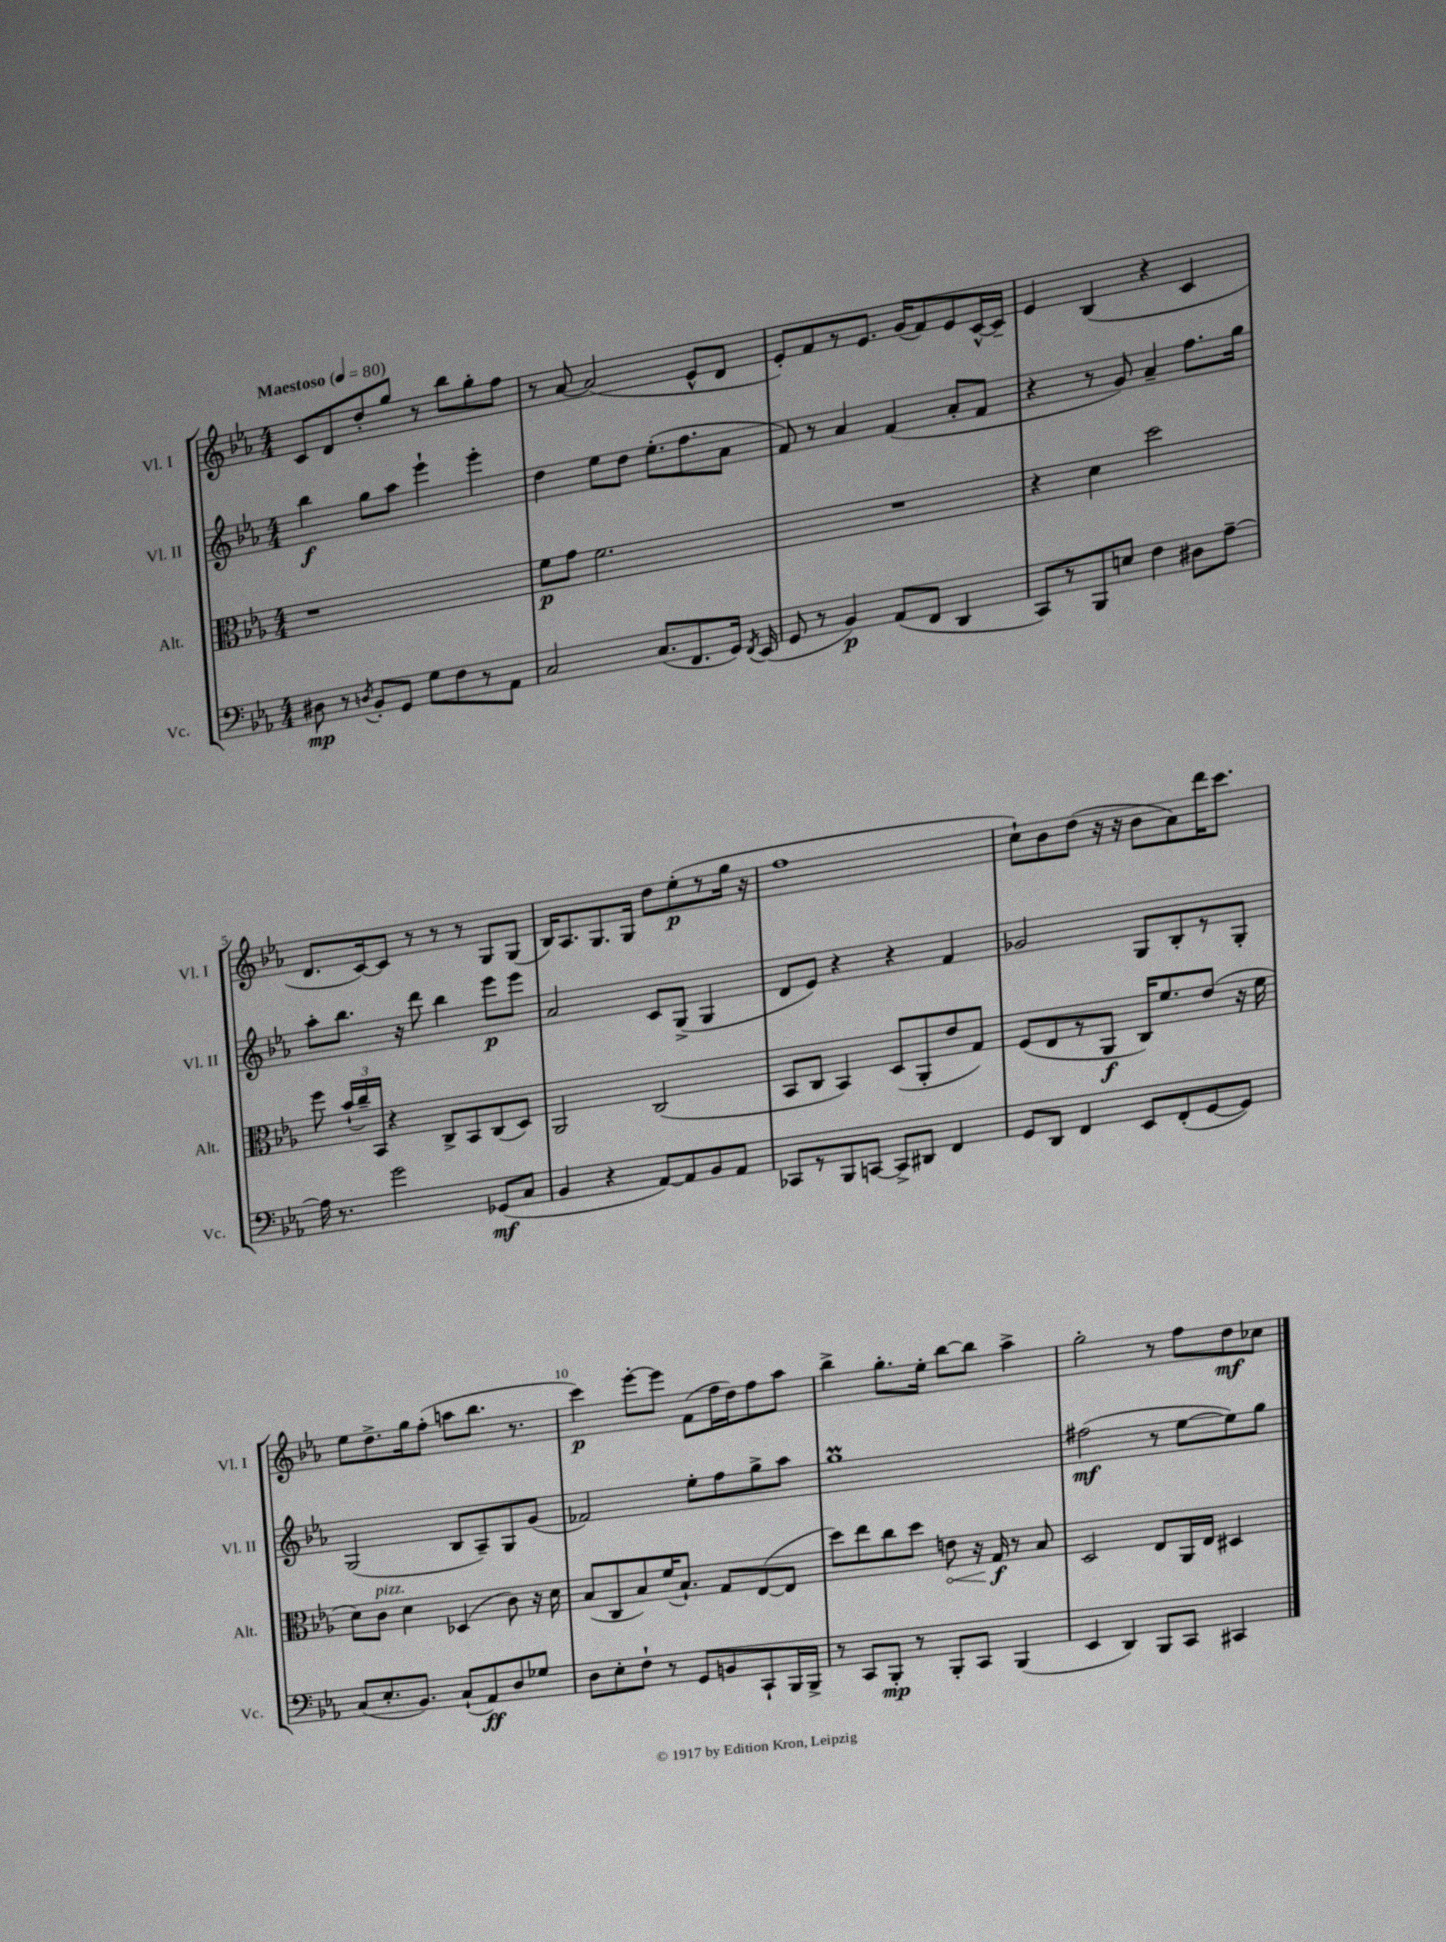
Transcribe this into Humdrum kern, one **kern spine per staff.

**kern	**kern	**kern	**kern
*staff4	*staff3	*staff2	*staff1
*clefF4	*clefC3	*clefG2	*clefG2
*k[b-e-a-]	*k[b-e-a-]	*k[b-e-a-]	*k[b-e-a-]
*M4/4	*M4/4	*M4/4	*M4/4
*MM80	*MM80	*MM80	*MM80
8D#	1r	4bb-	8c
8r	.	.	8d
8qD	.	.	.
8BB-'	.	8gg	8dd'
8GG	.	8aa-	8gg
8G	.	4eee-`	8r
8F	.	.	8bb-
8r	.	4eee-'	8gg'
8AA-	.	.	8ff
=	=	=	=
2C	8f	4dd	8r
.	8g	.	[8a-
.	2.f	8ee-	(2a-]
.	.	8dd	.
(8.C	.	(8.ee-'	.
8.FF	.	8.ff	.
.	.	.	8e-^^
16GG)	.	8a-	8d
8qFF	.	.	.
(16EE-	.	.	.
=	=	=	=
8GG	1r	8f)	8e-')
8r	.	8r	8f
4BB-)	.	4a-	8r
.	.	.	8.e-
(8AA-	.	(4f	.
.	.	.	(16g
8FF	.	.	8f)
4DD	.	8a-'	8e-
.	.	8f	[16c^^
.	.	.	16c~]
=	=	=	=
8CC)	4r	4r	4e-
8r	.	.	.
8BBB-	4d	8r	(4B-
8E	.	8g)	.
4F	2dd	4a-~	4r
8D#	.	8.ff	4c
[8A-~	.	.	.
.	.	16gg	.
=	=	=	=
16A-]	8ff	8aa-'	8.d
8.r	.	.	.
.	(24b-`	8.bb-	.
.	24cc~)	.	.
.	.	.	[16c)
.	24BB-	.	.
2g	4r	.	8c]
.	.	16r	.
.	.	8ddd	8r
.	8C^	4bb-	8r
.	8BB-	.	8r
(8GG-	(8C	8eee-	8G
8C	8D)	8eee-	(8G
=	=	=	=
4BB-	2AA-	2a-	16B-)
.	.	.	8.A-
4r	.	.	8.G
.	.	.	16G
[8AA-)	(2C	8c	8dd
8AA-]	.	(8G^	(8ee-'
8BB-	.	4G	8r
8AA-	.	.	16gg
.	.	.	16r
=	=	=	=
8CC-	8BB-	8d	1ff
8r	8C	8e-)	.
8BBB-	4BB-)	4r	.
[8CC	.	.	.
8CC^]	(8D	4r	.
8DD#	8AA-'	.	.
4FF	8e-	4f	.
.	8G)	.	.
=	=	=	=
8GG	(8F	2g-	8cc`)
8DD	8E-	.	8b-
4FF	8r	.	(8dd
.	8AA-	.	16r
.	.	.	16r
8EE-	16C)	8G	8b-
.	8.f	.	.
(8FF'	.	8B-'	8a-)
[8GG	(8e-	8r	16ddd
.	.	.	8.ccc
8GG])	16r	8G'	.
.	16f	.	.
=	=	=	=
(8C	8d)	(2G	8ee-
8.E-'	8c	.	8.dd^
.	4d	.	.
8.BB-)	.	.	16gg
.	.	.	(8ff'
(8C`	(4D-	8B-	8aa
8AA-)	.	8A-~)	8.bb-
8D	8c)	8G	.
.	.	.	8.r
8G-	16r	(8g	.
.	16d	.	.
=	=	=	=
8D	(8B-	2f-)	4ccc)
8E-'	8C	.	.
8F`	8B-)	.	[8eee-'
8r	(16f	.	8eee-]
.	8.B-`)	.	.
8GG	.	8ee-'	(8f
8BB	8G	8ff	16ff
.	.	.	16dd)
8CC`	([8E-	8gg^	8ff
16BBB-	8E-]	8aa-	8aa-
16BBB-^	.	.	.
=	=	=	=
8r	8dd)	1gg	4bb-^
8CC	8ee-	.	.
8BBB-'	8cc	.	8.gg'
8r	8dd	.	.
.	.	.	16ee-'
8BBB-'	8e	.	[8bb-
8CC	16r	.	8bb-]
.	16G	.	.
(4BBB-	8r	.	4aa-^
.	8B-	.	.
=	=	=	=
4EE-	2D	(2ff#	2gg'
4DD)	.	.	.
8BBB-	8E-	8r	8r
8CC	16AA-	[8ee-	8ff
.	16E-	.	.
4CC#	4D#	8ee-])	8dd
.	.	8gg	8cc-
==	==	==	==
*-	*-	*-	*-
